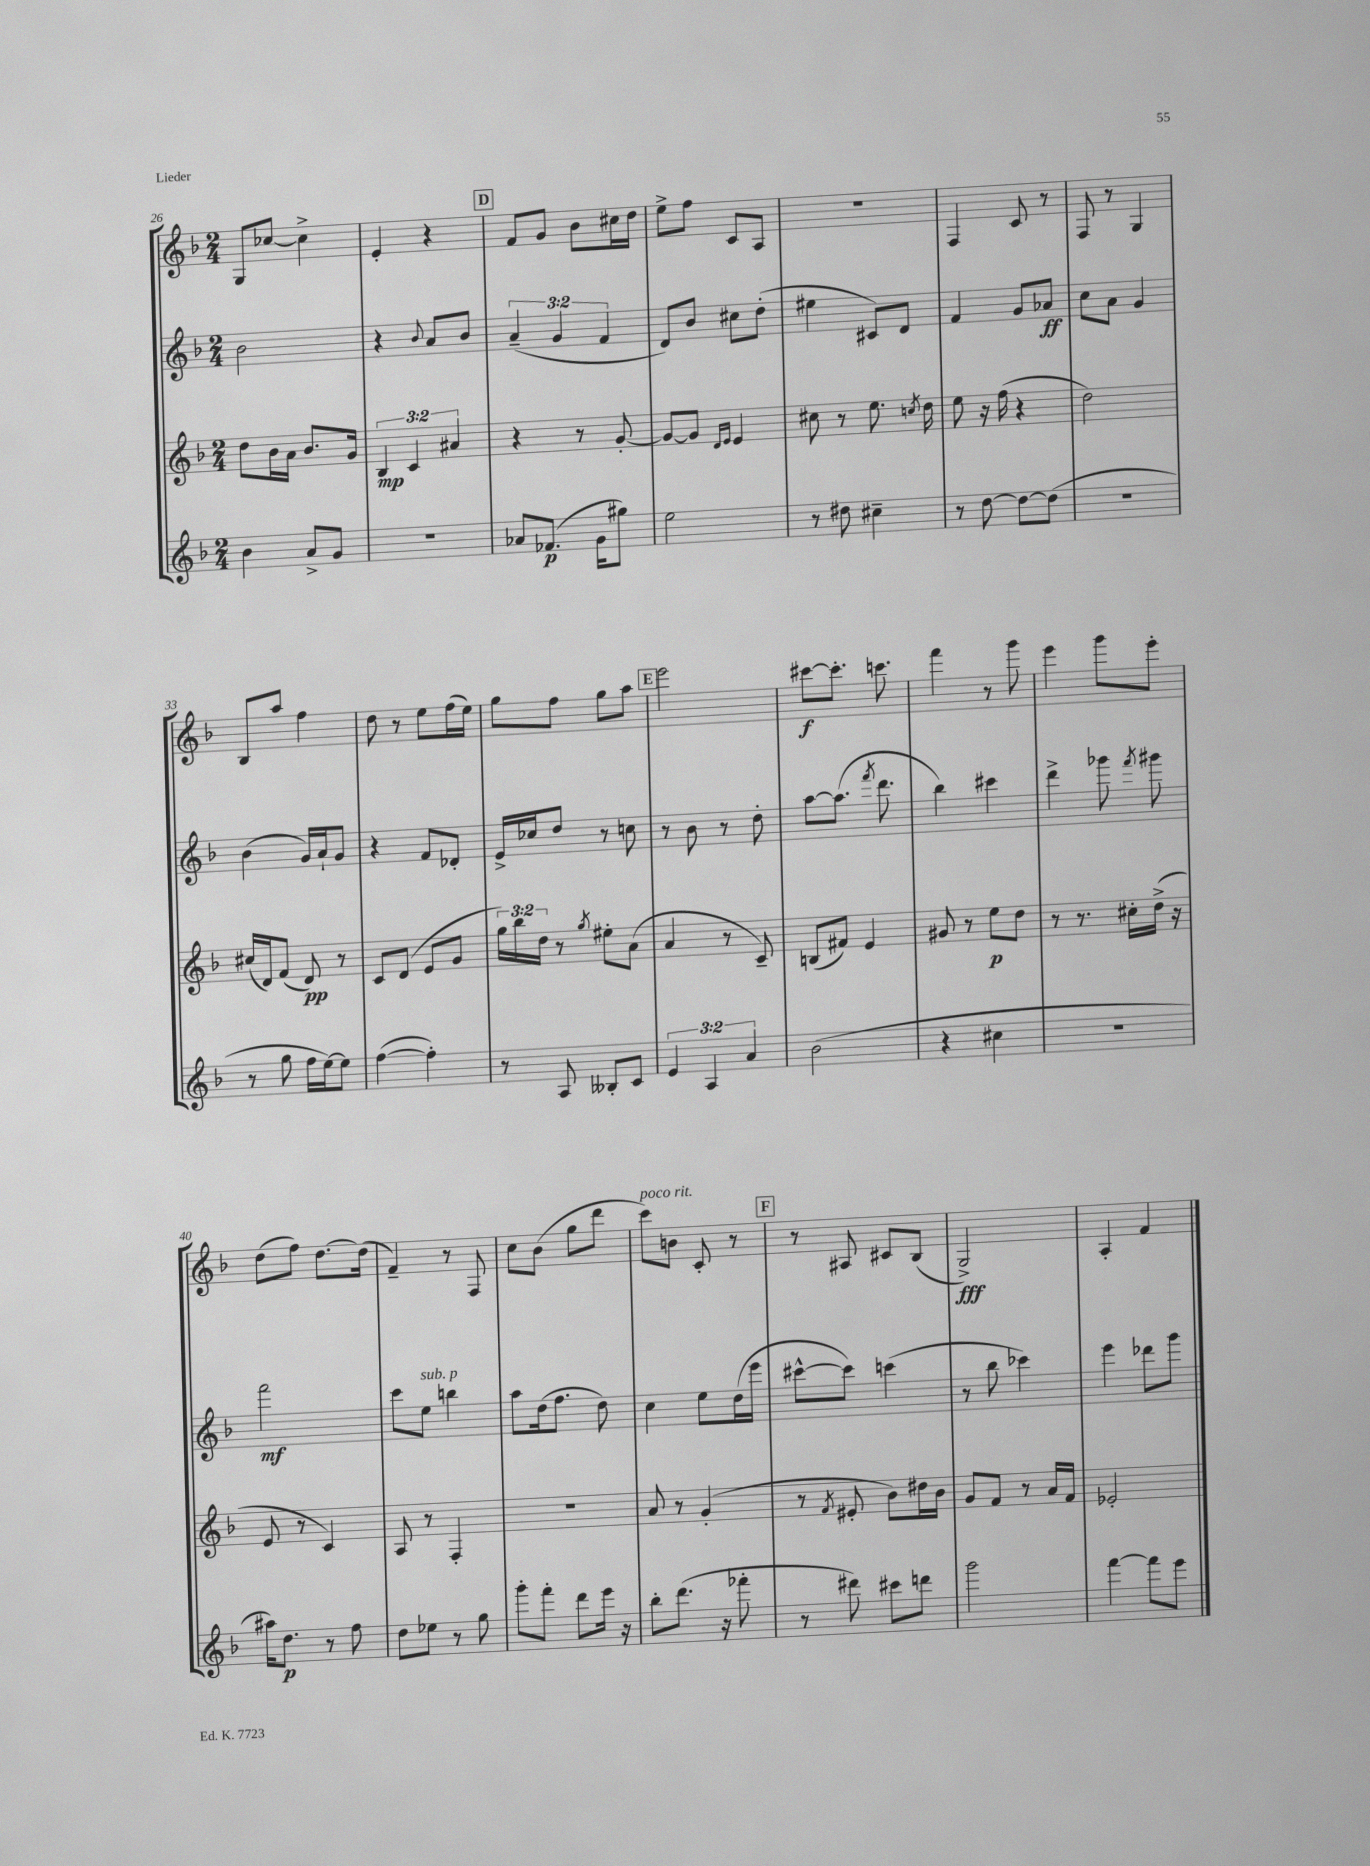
<<
\new StaffGroup <<
\new Staff = "s0" {
    \clef treble \key f \major \numericTimeSignature \time 2/4
    \autoBeamOff g8[ ces''8]~ ces''4-> |
    e'4-. r4 |
    \mark \markup { \box "D" } f'8[ g'8] bes'8[ cis''16 d''16] |
    e''8[-> f''8] c'8[ a8] |
    R2 |
    f4 c'8 r8 |
    f8 r8 g4 |
    bes8[ a''8] f''4 |
    d''8 r8 e''8[ f''16( e''16]) |
    g''8[ f''8] g''8[ a''8] |
    \mark \markup { \box "E" } e'''2 |
    cis'''8[~\f cis'''8.]-. c'''8. |
    f'''4 r8 g'''8 |
    e'''4 g'''8[ e'''8]-. |
    d''8[( f''8]) d''8.[~ d''16]( |
    f'4--) r8 f8 |
    c''8[ bes'8]( g''8[ d'''8] |
    c'''8[^\markup { \italic "poco rit." }) b'8] c'8-. r8 |
    \mark \markup { \box "F" } r8 ais8 cis'8[ bes8]( |
    g2->\fff) |
    a4-. f'4 \bar "|." |
}
\new Staff = "s1" {
    \clef treble \key f \major \numericTimeSignature \time 2/4 \override Staff.TupletNumber.text = #tuplet-number::calc-fraction-text
    \autoBeamOff bes'2 |
    r4 \appoggiatura { bes'8 } a'8[ bes'8] |
    \mark \markup { \box "D" } \tuplet 3/2 { a'4--( g'4 f'4 } |
    d'8[) bes'8] cis''8[ d''8]-.( |
    eis''4 cis'8[) d'8] |
    f'4 g'8[ aes'8]\ff |
    c''8[ a'8] g'4 |
    bes'4( g'16[) a'16-! g'8] |
    r4 f'8[ des'8]-. |
    e'16[-> ces''16 d''8] r8 c''8 |
    \mark \markup { \box "E" } r8 bes'8 r8 d''8-. |
    a''8[~ a''8.]( \acciaccatura { f'''8 } d'''8. |
    bes''4) cis'''4 |
    d'''4-> ges'''8 \acciaccatura { f'''8 } gis'''8 |
    f'''2\mf |
    c'''8[ e''8]^\markup { \italic "sub. p" } b''4 |
    a''8[ d''16( f''8.] d''8) |
    c''4 e''8[ d''16( e'''16] |
    \mark \markup { \box "F" } cis'''8[~-^ cis'''8]) c'''4( |
    r8 bes''8 ces'''4) |
    e'''4 des'''8[ g'''8] \bar "|." |
}
\new Staff = "s2" {
    \clef treble \key f \major \numericTimeSignature \time 2/4 \override Staff.TupletNumber.text = #tuplet-number::calc-fraction-text
    \autoBeamOff d''8[ bes'16 a'16] bes'8.[ g'16] |
    \tuplet 3/2 { bes4\mp c'4 ais'4 } |
    \mark \markup { \box "D" } r4 r8 g'8~-. |
    g'8[~ g'8] \grace { d'16[ e'16] } e'4 |
    cis''8 r8 e''8. \acciaccatura { c''8 } d''16 |
    e''8 r16 f''16( r4 |
    d''2) |
    cis''16[( d'16) f'8]( d'8\pp) r8 |
    c'8[ d'8]( e'8[ g'8] |
    \tuplet 3/2 { g''16[) bes''16 d''16] } r8 \acciaccatura { g''8 } eis''8[-. a'8]( |
    \mark \markup { \box "E" } a'4 r8 c'8--) |
    b8[( fis'8]) e'4 |
    gis'8 r8 e''8[\p d''8] |
    r8 r8. cis''16[-. d''16]->( r16 |
    e'8 r8 c'4) |
    a8 r8 f4-. |
    R2 |
    a'8 r8 g'4-.( |
    \mark \markup { \box "F" } r8 \acciaccatura { f'8 } eis'8-. bes'8[) dis''16 bes'16] |
    g'8[ f'8] r8 a'16[ f'16] |
    ees'2-. \bar "|." |
}
\new Staff = "s3" {
    \clef treble \key f \major \numericTimeSignature \time 2/4 \override Staff.TupletNumber.text = #tuplet-number::calc-fraction-text
    \autoBeamOff bes'4 a'8[-> g'8] |
    r2 |
    \mark \markup { \box "D" } aes'8[ fes'8.]\p( g'16[ gis''8]) |
    e''2 |
    r8 dis''8 cis''4-- |
    r8 d''8~ d''8[~ d''8]( |
    R2 |
    r8 g''8 f''16[ e''16~) e''8] |
    f''4~( f''4-.) |
    r8 a8 beses8[-. c'8] |
    \mark \markup { \box "E" } \tuplet 3/2 { e'4 a4 a'4 } |
    bes'2( |
    r4 cis''4 |
    r2 |
    ais''16[) d''8.]\p r8 f''8 |
    d''8[ ees''8] r8 g''8 |
    g'''8[-. f'''8]-. d'''8[ e'''16] r16 |
    bes''8[-. d'''8.]( r16 fes'''8-. |
    \mark \markup { \box "F" } r8 dis'''8) cis'''8[ d'''8] |
    g'''2 |
    f'''4~ f'''8[ e'''8] \bar "|." |
}
>>
>>
\layout { \context { \Score currentBarNumber = #26 } }
